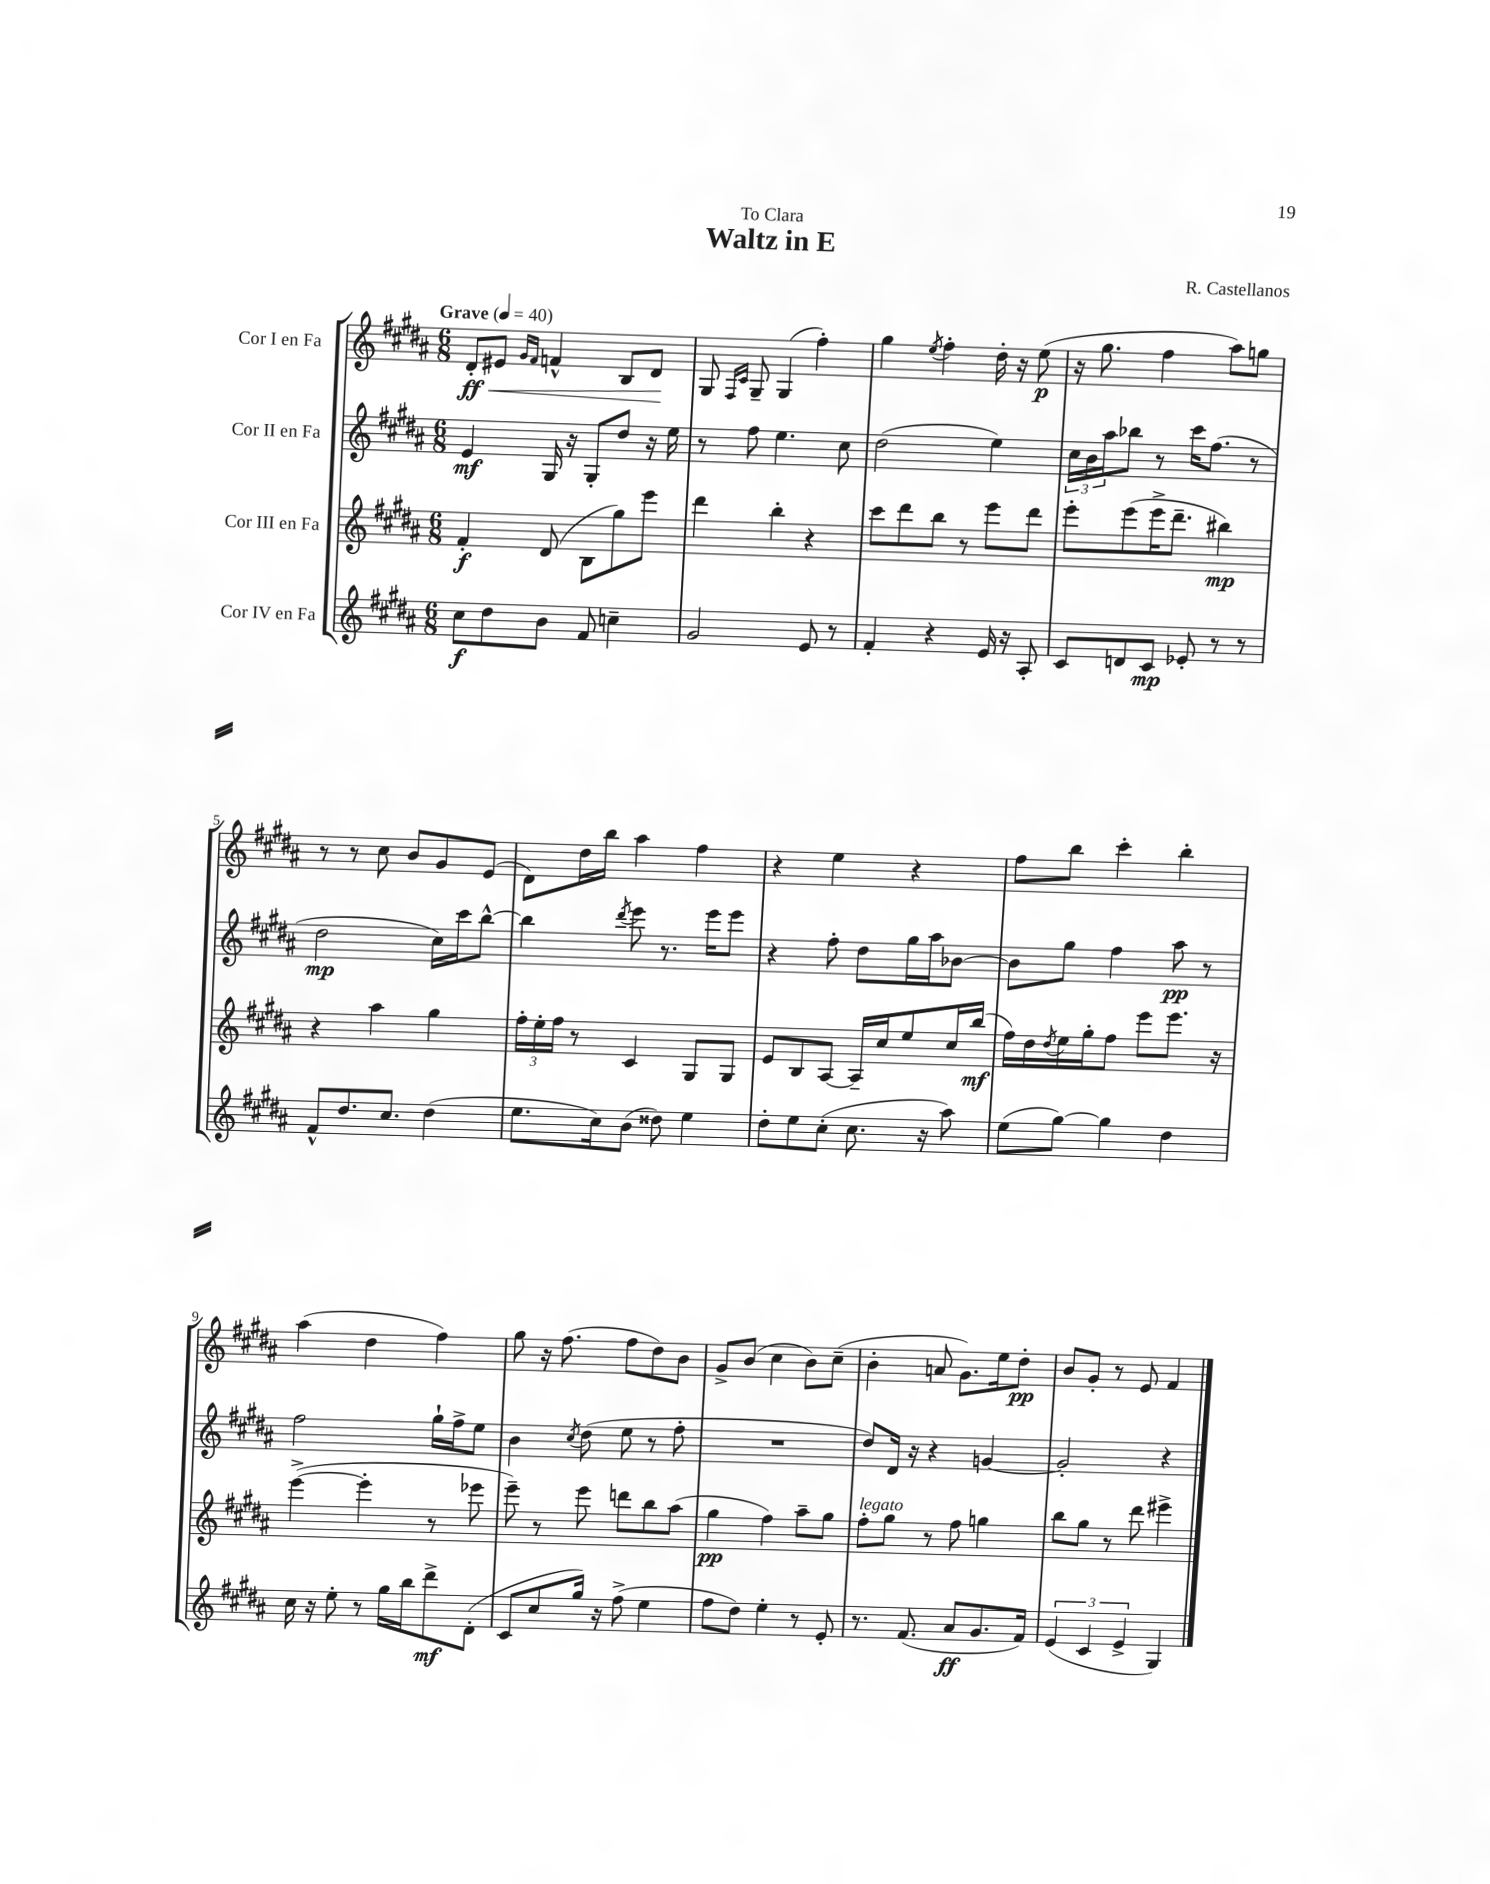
\header { title = "Waltz in E" composer = "R. Castellanos" dedication = "To Clara" }
<<
\new StaffGroup <<
\new Staff = "s0" \with { instrumentName = "Cor I en Fa" } {
    \clef treble \key b \major \numericTimeSignature \time 6/8 \tempo "Grave" 4 = 40
    dis'8-.\ff\< eis'8 \grace { gis'16 fis'16 } f'4-^ b8 dis'8\! |
    gis8 \grace { fis16 cis'16 } gis8-- gis4( fis''4-.) |
    gis''4 \acciaccatura { e''8 } fis''4-. dis''16-. r16 e''8\p( |
    r16 gis''8. fis''4 ais''8) g''8 |
    r8 r8 cis''8 b'8 gis'8 e'8( |
    dis'8) dis''16 b''16 ais''4 fis''4 |
    r4 e''4 r4 |
    fis''8 b''8 cis'''4-. b''4-. |
    ais''4( dis''4 fis''4) |
    gis''8 r16 fis''8.( fis''8 dis''8) b'8 |
    gis'8-> b'8( cis''4 b'8) cis''8--( |
    b'4-. a'8 gis'8.) e''16 dis''8-.\pp |
    b'8 gis'8-. r8 e'8 fis'4 \bar "|." |
}
\new Staff = "s1" \with { instrumentName = "Cor II en Fa" } {
    \clef treble \key b \major \numericTimeSignature \time 6/8
    e'4\mf gis16 r16 gis8-. dis''8 r16 e''16 |
    r8 fis''8 e''4. cis''8 |
    dis''2( e''4) |
    \tuplet 3/2 { cis''16 b'16 ais''16 } bes''8 r8 cis'''16 fis''8.( r8 |
    dis''2\mp cis''16) cis'''16 b''8~-^ |
    b''4 \acciaccatura { dis'''8 } e'''8 r8. e'''16 e'''8 |
    r4 fis''8-. dis''8 gis''16 ais''16 bes'8~ |
    bes'8 gis''8 fis''4 ais''8\pp r8 |
    fis''2 gis''16-! fis''16-> e''8 |
    b'4 \acciaccatura { cis''8 } dis''8( e''8 r8 fis''8-. |
    R2. |
    dis''8) dis'16 r16 r4 g'4~ |
    g'2-. r4 \bar "|." |
}
\new Staff = "s2" \with { instrumentName = "Cor III en Fa" } {
    \clef treble \key b \major \numericTimeSignature \time 6/8
    fis'4-.\f dis'8( b8 gis''8) e'''8 |
    dis'''4 b''4-. r4 |
    cis'''8 dis'''8 b''8 r8 e'''8 dis'''8 |
    e'''8-. e'''8( e'''16-> dis'''8.-- bis''4\mp) |
    r4 ais''4 gis''4 |
    \tuplet 3/2 { fis''16-. e''16-. fis''16 } r8 cis'4 gis8 gis8 |
    e'8 b8 ais8~ ais16-- cis''16 e''8 cis''16 b''16\mf( |
    fis''16) dis''16 \acciaccatura { dis''8 } e''16 gis''16-. fis''8 e'''8 e'''8. r16 |
    e'''4~->( e'''4-. r8 ees'''8 |
    e'''8--) r8 e'''8 d'''8 b''8 ais''8( |
    gis''4\pp fis''4) ais''8-- gis''8 |
    fis''8-.^\markup { \italic "legato" } gis''8 r8 fis''8 g''4 |
    b''8 gis''8 r8 dis'''8 eis'''4-> \bar "|." |
}
\new Staff = "s3" \with { instrumentName = "Cor IV en Fa" } {
    \clef treble \key b \major \numericTimeSignature \time 6/8
    cis''8\f dis''8 b'8 fis'8 c''4-- |
    gis'2 e'8 r8 |
    fis'4-. r4 e'16 r16 ais8-. |
    cis'8 d'8 cis'8\mp ees'8-. r8 r8 |
    fis'8-^ dis''8. cis''8. dis''4( |
    e''8. cis''16) b'8( disis''8) e''4 |
    dis''8-. e''8 cis''8-.( cis''8. r16 ais''8) |
    e''8( gis''8~) gis''4 dis''4 |
    cis''16 r16 e''8-. r8 gis''16 b''16 dis'''8->\mf dis'8-.( |
    cis'8 cis''8 gis''16) r16 fis''8->( e''4 |
    fis''8 dis''8) e''4-. r8 e'8-. |
    r8. fis'8.( ais'8\ff gis'8. fis'16) |
    \tuplet 3/2 { e'4( cis'4 e'4-> } gis4) \bar "|." |
}
>>
>>
